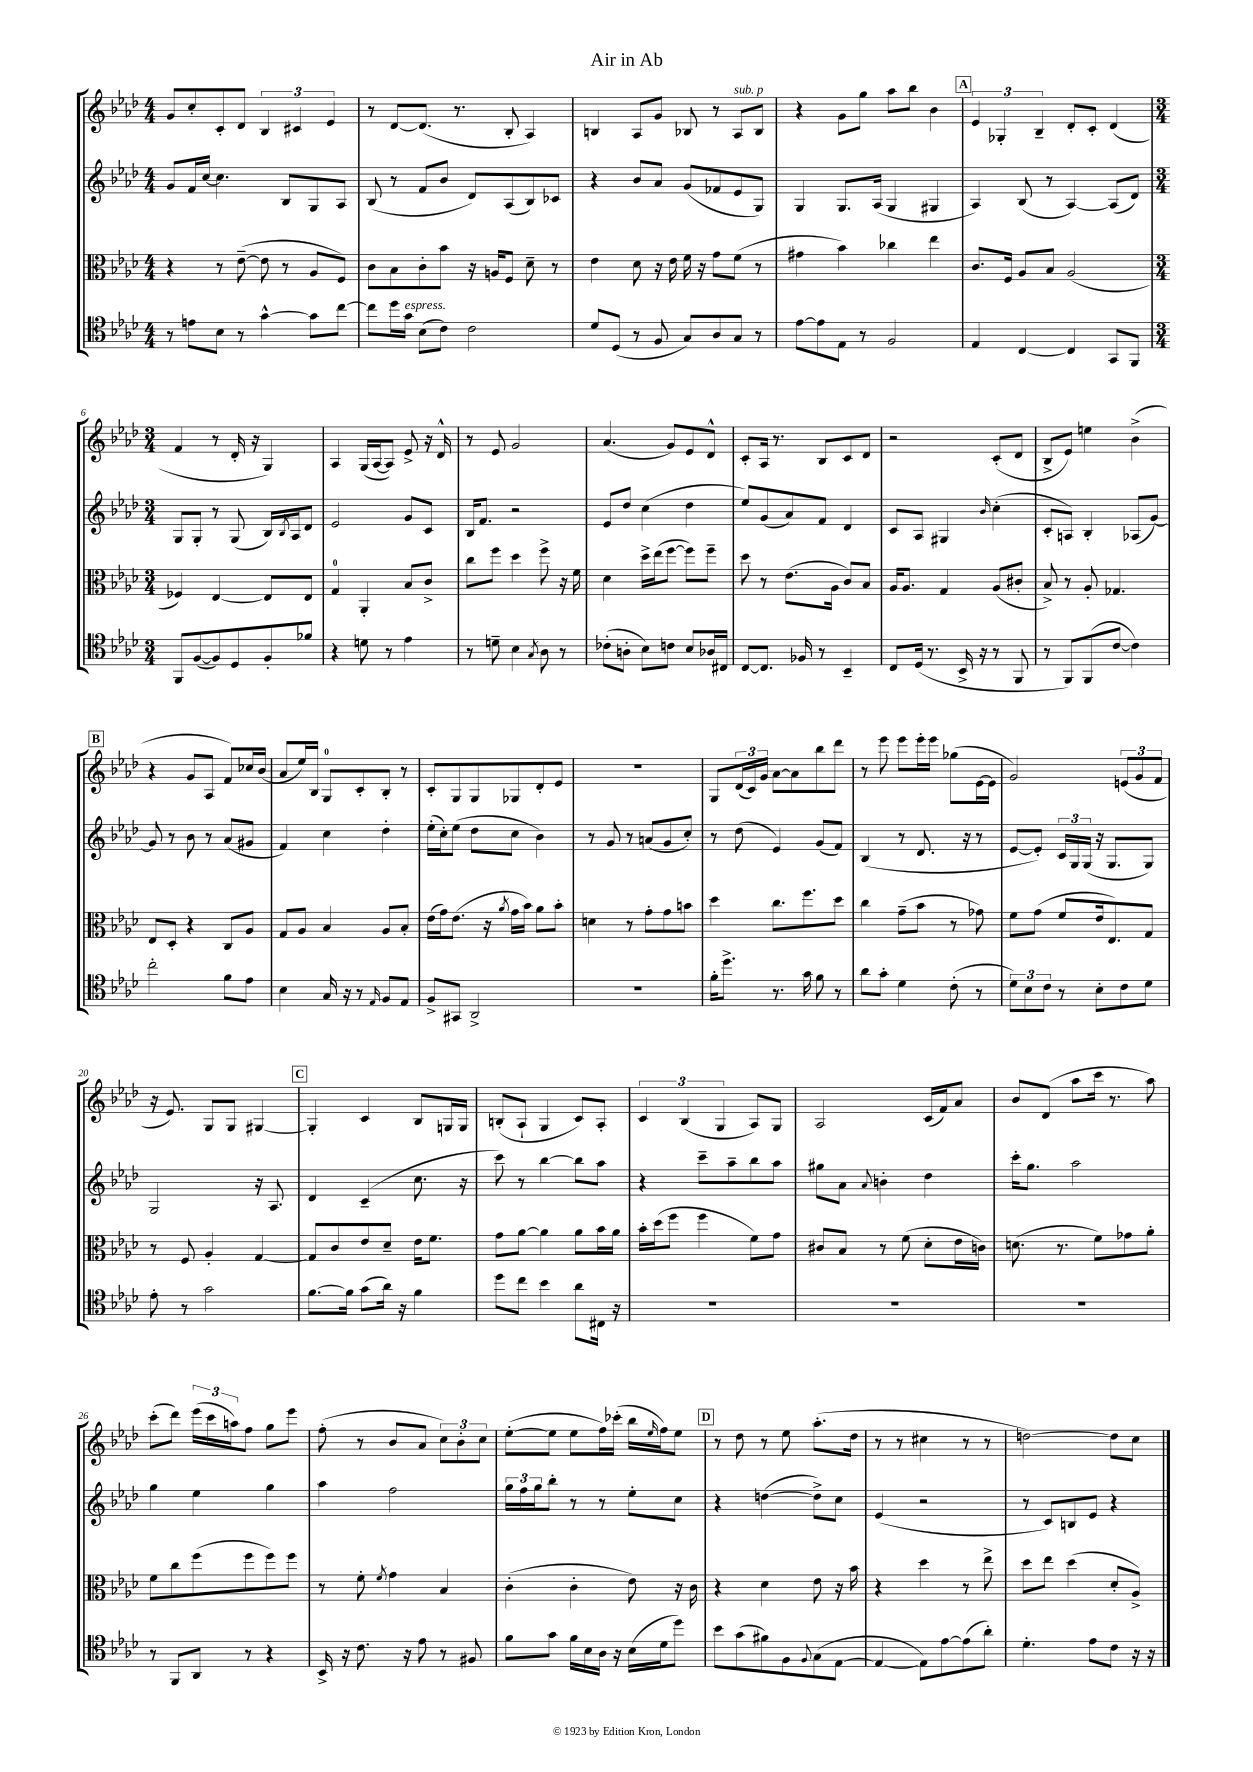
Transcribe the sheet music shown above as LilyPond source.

\header { title = "Air in Ab" }
<<
\new StaffGroup <<
\new Staff = "s0" {
    \clef treble \key aes \major \numericTimeSignature \time 4/4
    g'8 c''8-. c'8-. des'8 \tuplet 3/2 { bes4 cis'4 ees'4 } |
    r8 des'8~ des'8.( r8. bes8-. aes4) |
    b4 aes8 g'8 bes8 r8 aes8^\markup { \italic "sub. p" } bes8 |
    r4 g'8 g''8 aes''8 bes''8 bes'4 |
    \mark \markup { \box "A" } \tuplet 3/2 { ees'4 ges4-. bes4-- } des'8-. c'8-. des'4( |
    \numericTimeSignature \time 3/4 f'4 r8 des'16-. r16 g4) |
    aes4 g16( aes16~ aes8) ees'8-> r16 des'16-^ |
    r8 ees'8 g'2 |
    aes'4.( g'8) ees'8 des'8-^ |
    c'8-. aes16 r8. bes8 c'8 des'8 |
    r2 c'8-.( des'8 |
    bes8-> ees'8) e''4 bes'4->( |
    \mark \markup { \box "B" } r4 g'8 aes8 f'8) ces''16 bes'16( |
    aes'8 ees''16) bes16 g8-0 c'8-. bes8-. r8 |
    c'8-. g8 g8 ges8 des'8-. ees'8 |
    R2. |
    g8 \tuplet 3/2 { des'16( c'16) g'16 } aes'8~ aes'8 bes''8 des'''8 |
    r8 ees'''8 ees'''8 ees'''16-. ees'''16 ges''8( ees'16~ ees'16 |
    g'2) \tuplet 3/2 { e'8( g'8 f'8 } |
    r16 ees'8.) g8 g8 gis4~ |
    \mark \markup { \box "C" } gis4-. c'4 bes8 g16 g16 |
    b8-.( aes8-! g4 c'8) aes8-. |
    \tuplet 3/2 { c'4 bes4( g4 } aes8) g8 |
    aes2 c'16( f'16) aes'8 |
    bes'8 des'8( aes''8 c'''16 r8. aes''8) |
    c'''8-.( des'''8) \tuplet 3/2 { ees'''16( c'''16 a''16) } f''8 g''8 ees'''8 |
    f''8-.( r8 bes'8 aes'8 \tuplet 3/2 { c''8) bes'8-. c''8 } |
    ees''8~-.( ees''8 ees''8 f''16) ces'''16-.( bes''16 \grace { ees''16 } f''16) ees''8 |
    \mark \markup { \box "D" } r8 des''8 r8 ees''8 aes''8.-.( des''16 |
    r8 r8 cis''4 r8 r8 |
    d''2~) d''8 c''8 \bar "|." |
}
\new Staff = "s1" {
    \clef treble \key aes \major \numericTimeSignature \time 4/4
    g'8 f'16 c''16~ c''4. bes8 g8 aes8 |
    bes8( r8 f'8 bes'8 des'8) aes8( bes8) ces'8 |
    r4 bes'8 aes'8 g'8( fes'8 ees'8 g8) |
    g4 g8. aes16( g4 gis4 |
    \mark \markup { \box "A" } aes4) bes8( r8 aes4~) aes8( des'8) |
    \numericTimeSignature \time 3/4 g8 g8-. r8 g8( bes16) \acciaccatura { bes8 } aes16 des'8 |
    ees'2 g'8 c'8 |
    bes16 f'8. r2 |
    ees'8 des''8 c''4( des''4 |
    ees''8) g'8( aes'8) f'8 des'4 |
    c'8 aes8 gis4 \grace { bes'16 } c''4-.( |
    c'8-. a8) bes4-. aes8( g'8~) |
    \mark \markup { \box "B" } g'8 r8 bes'8 r8 aes'8( gis'8 |
    f'4) c''4 des''4-. |
    ees''16-.( c''16-.) ees''8( des''8 c''8 bes'4) |
    r8 g'8 r8 a'8( g'8 c''8-.) |
    r8 des''8( ees'4) g'8( f'8) |
    bes4( r8 des'8. r16 r8 |
    ees'8~ ees'8-.) \tuplet 3/2 { c'16 g16 g16( } r16 g8. g8) |
    g2 r16 aes8. |
    \mark \markup { \box "C" } des'4 c'4--( c''8. r16 |
    c'''8) r8 bes''4~ bes''8 aes''8 |
    r4 c'''8-- aes''8-- bes''8 aes''8 |
    gis''8 aes'8 \appoggiatura { aes'8 } b'4-. des''4 |
    c'''16-. g''8. aes''2 |
    g''4 ees''4 g''4 |
    aes''4 f''2 |
    \tuplet 3/2 { g''16 f''16 g''16 } bes''8-. r8 r8 ees''8-. c''8 |
    \mark \markup { \box "D" } r4 d''4~( d''8->) c''8 |
    ees'4( r2 |
    r8 c'8) b8 ees'8 r4 \bar "|." |
}
\new Staff = "s2" {
    \clef alto \key aes \major \numericTimeSignature \time 4/4
    r4 r8 ees'8~--( ees'8 r8 aes8 f8) |
    c'8 bes8 c'8-. bes'8 r16 a16 f8 des'8-- r8 |
    ees'4 des'8 r16 ees'16 f'16 r16 g'8 f'8( r8 |
    gis'4 bes'4) ces''4 ees''4 |
    \mark \markup { \box "A" } c'8. f16 aes8 bes8 aes2( |
    \numericTimeSignature \time 3/4 fes4) ees4~ ees8 ees8 |
    g4-0 aes,4-. bes8 c'8-> |
    c''8 f''8 des''4 f''8-> r16 f'16 |
    des'4 des''16-> ees''16( f''8~ f''8) f''8-- |
    des''8 r8 ees'8.( aes16 c'8) bes8 |
    aes16 aes8. g4 aes8( cis'8-. |
    bes8->) r8 aes8-. ges4. |
    \mark \markup { \box "B" } ees8 des8-. r4 c8 aes8 |
    g8 aes8 bes4 aes8 bes8-. |
    ees'16( g'16) ees'8.( r16 \acciaccatura { aes'8 } g'16 bes'16) aes'8 bes'8-. |
    d'4 r8 g'8-. g'8 b'8 |
    des''4 c''8. f''8. des''8 |
    c''4 g'8--( bes'8 r8 ges'8) |
    f'8 g'8( f'8 ees'16 ees8.) g8 |
    r8 f8 aes4-. g4~ |
    \mark \markup { \box "C" } g8 c'8 ees'8 des'8-- ees'16 f'8. |
    g'8 aes'8~ aes'4 aes'8 bes'16 aes'16 |
    bes'16-. des''16( f''8 f''4 f'8) g'8 |
    cis'8 bes8 r8 f'8( des'8-. ees'16 c'16) |
    d'8.( r8. f'8) ges'8 aes'8-. |
    f'8 c''8 f''8( f''8 f''8) f''8 |
    r8 f'8-. \acciaccatura { f'8 } g'4 bes4 |
    c'4-.( c'4-. ees'8) r16 c'16 |
    \mark \markup { \box "D" } r4 des'4 ees'8 r16 bes'16 |
    r4 des''4 r8 ees''8-> |
    des''8 ees''8 des''4( des'8-. aes8->) \bar "|." |
}
\new Staff = "s3" {
    \clef tenor \key aes \major \numericTimeSignature \time 4/4
    r8 e'8 bes8 r8 g'4~-^ g'8 c''8~ |
    c''8 des''16 g'16^\markup { \italic "espress." } bes8( c'8) c'2 |
    des'8 des8( r8 f8 g8) aes8 g8 r8 |
    ees'8~ ees'8 ees8 r8 f2 |
    \mark \markup { \box "A" } ees4 c4~ c4 g,8 f,8 |
    \numericTimeSignature \time 3/4 f,8 f8~( f8) des8 f8-. fes'8 |
    r4 d'8 r8 ees'4 |
    r8 d'8-- bes4 \acciaccatura { g8 } aes8 r8 |
    ces'8-.( a8-. bes8) c'8 bes8 aes16 cis16 |
    c8~ c8. fes16 r8 bes,4-- |
    c8 des16( r8. bes,16-> r16 r8 f,8 |
    r8 f,8) f,8( c'8~ c'4) |
    \mark \markup { \box "B" } c''2-. f'8 ees'8 |
    bes4 g16 r16 r8 \grace { ees16 } f8 ees8 |
    f8-> gis,8 aes,2-> |
    R2. |
    f'16-. des''8.-> r8. g'16 f'8 r8 |
    aes'8 g'8-. des'4 c'8-.( r8 |
    \tuplet 3/2 { des'8) bes8 c'8 } r8 bes8-. c'8 des'8 |
    ees'8-. r8 g'2 |
    \mark \markup { \box "C" } f'8.~ f'16 g'8( aes'16) r16 f'4 |
    des''8 c''8 bes'4 aes'8 cis16 r16 |
    R2. |
    R2. |
    R2. |
    r8 f,8 aes,8 r8 r4 |
    bes,16-> r16 c'8. r16 ees'8 r8 fis8 |
    f'8 g'8 f'16 bes16 aes16 r16 bes16( des'16 des''8) |
    \mark \markup { \box "D" } bes'8 g'8( fis'8) f8 \appoggiatura { f8 } g8( ees8~ |
    ees4~ ees8) ees'8~ ees'8( aes'8-.) |
    des'4.-. ees'8 c'8 r16 r16 \bar "|." |
}
>>
>>
